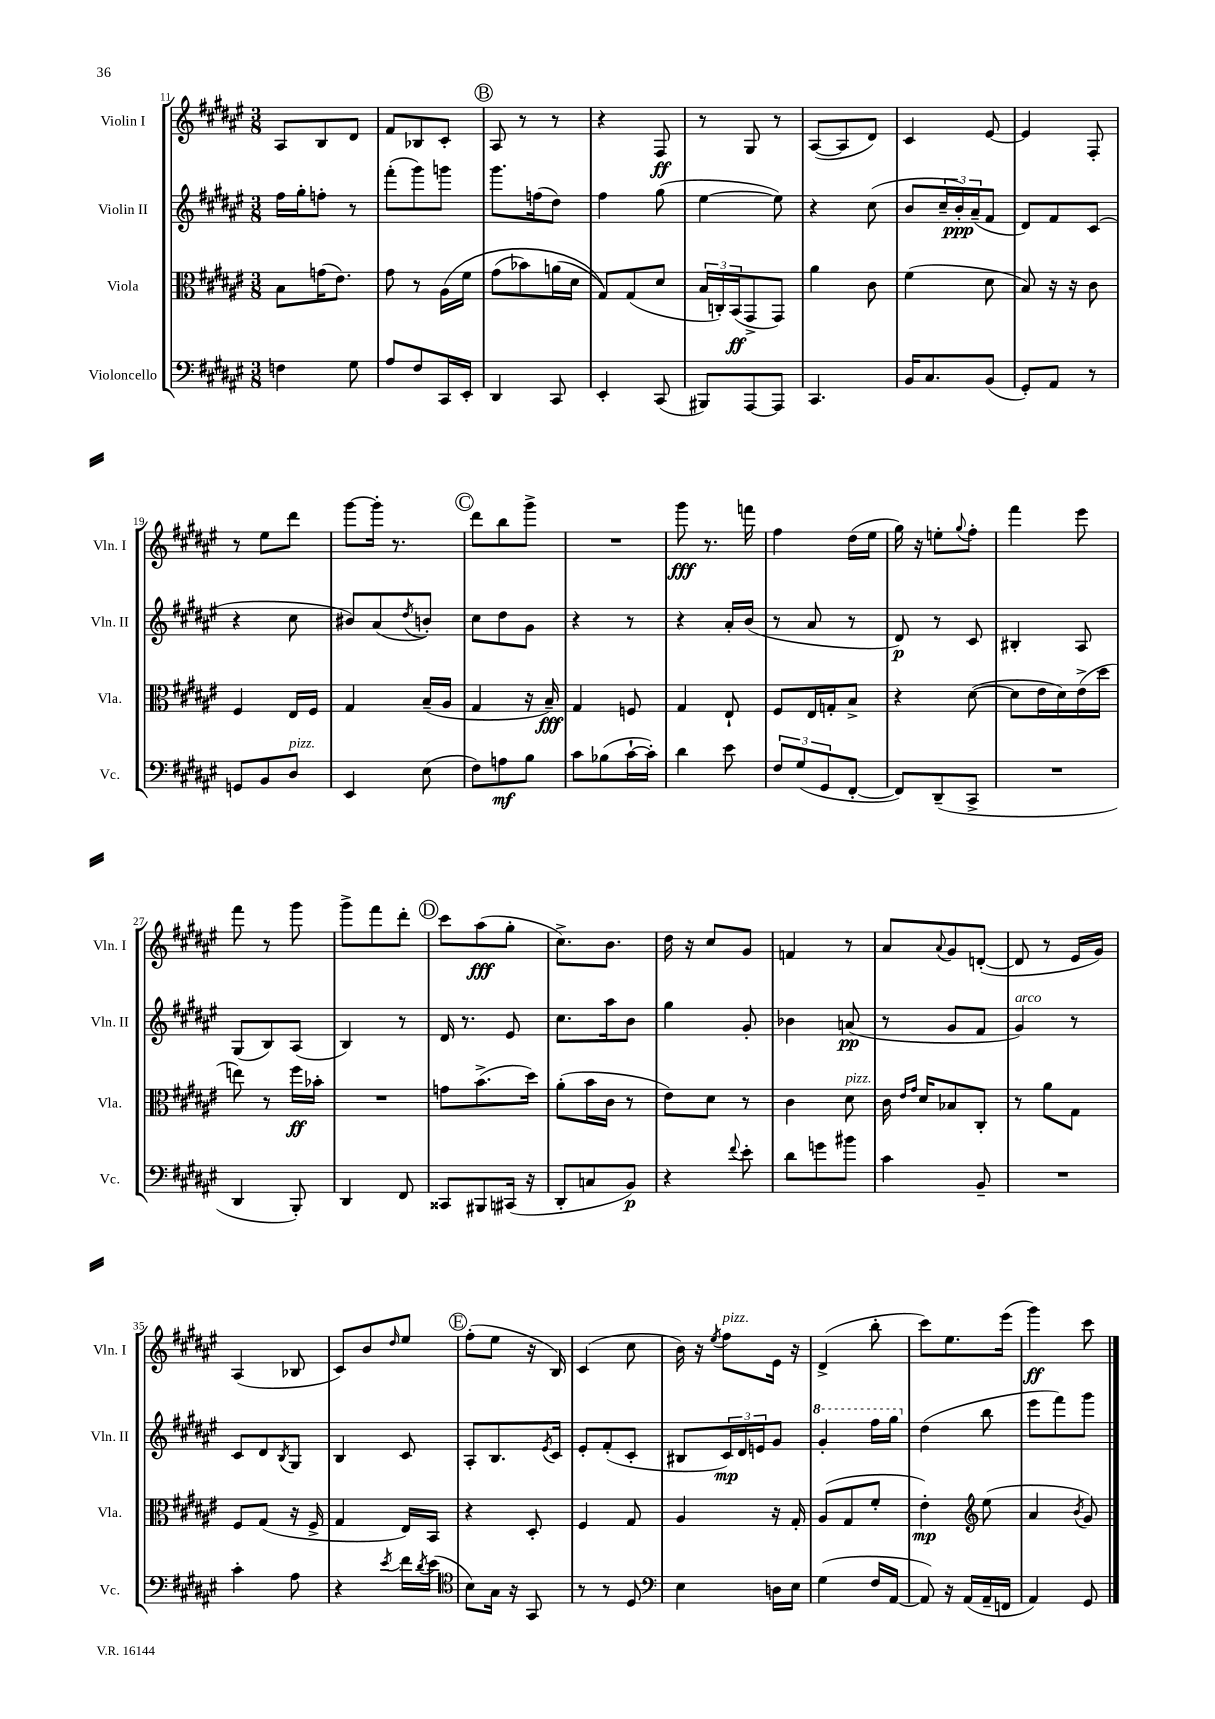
<<
\new StaffGroup <<
\new Staff = "s0" \with { instrumentName = "Violin I" shortInstrumentName = "Vln. I" } {
    \clef treble \key fis \major \numericTimeSignature \time 3/8
    ais8 b8 dis'8 |
    fis'8 bes8 cis'8-. |
    \mark \markup { \circle "B" } ais8 r8 r8 |
    r4 fis8\ff |
    r8 gis8 r8 |
    ais8~( ais8 dis'8) |
    cis'4 eis'8~ |
    eis'4 fis8-. |
    r8 eis''8 dis'''8 |
    gis'''8~ gis'''16-. r8. |
    \mark \markup { \circle "C" } dis'''8 b''8 gis'''8-> |
    R4. |
    gis'''8\fff r8. f'''16 |
    fis''4 dis''16( eis''16 |
    gis''16) r16 e''8-. \appoggiatura { gis''8 } fis''8-. |
    fis'''4 eis'''8 |
    fis'''8 r8 gis'''8 |
    gis'''8-> fis'''8 dis'''8-. |
    \mark \markup { \circle "D" } cis'''8 ais''8\fff( gis''8-. |
    cis''8.->) b'8. |
    dis''16 r16 cis''8 gis'8 |
    f'4 r8 |
    ais'8 \appoggiatura { ais'8 } gis'8 d'8~-.( |
    d'8 r8 eis'16 gis'16) |
    ais4( bes8 |
    cis'8) b'8 \grace { dis''16 } eis''8 |
    \mark \markup { \circle "E" } fis''8-.( eis''8 r16 b16) |
    cis'4( cis''8 |
    b'16) r16 \acciaccatura { eis''8 } fis''8^\markup { \italic "pizz." } eis'16 r16 |
    dis'4->( b''8-. |
    cis'''8) eis''8. eis'''16( |
    gis'''4\ff) cis'''8 \bar "|." |
}
\new Staff = "s1" \with { instrumentName = "Violin II" shortInstrumentName = "Vln. II" } {
    \clef treble \key fis \major \numericTimeSignature \time 3/8
    fis''16 gis''16-. f''8-. r8 |
    fis'''8-.( gis'''8) g'''8 |
    \mark \markup { \circle "B" } gis'''8. f''16( dis''8) |
    fis''4 gis''8( |
    eis''4~ eis''8) |
    r4 cis''8( |
    b'8 \tuplet 3/2 { cis''16-- b'16-.\ppp) ais'16--( } fis'8 |
    dis'8) fis'8 cis'8( |
    r4 cis''8 |
    bis'8) ais'8( \acciaccatura { dis''8 } b'8-.) |
    \mark \markup { \circle "C" } cis''8 dis''8 gis'8 |
    r4 r8 |
    r4 ais'16-. b'16( |
    r8 ais'8 r8 |
    dis'8\p) r8 cis'8 |
    bis4-. ais8 |
    gis8( b8) ais8( |
    b4) r8 |
    \mark \markup { \circle "D" } dis'16 r8. eis'8 |
    cis''8. ais''16 b'8 |
    gis''4 gis'8-. |
    bes'4 a'8\pp( |
    r8 gis'8 fis'8 |
    gis'4^\markup { \italic "arco" }) r8 |
    cis'8 dis'8 \acciaccatura { b8 } gis8 |
    b4 cis'8 |
    \mark \markup { \circle "E" } ais8-. b8. \acciaccatura { eis'8 } cis'16 |
    eis'8-. fis'8-.( cis'8-. |
    bis8 \tuplet 3/2 { cis'16\mp) dis'16 e'16 } gis'8 |
    \ottava #1 gis''4-. fis'''16 gis'''16 \ottava #0 |
    dis''4( b''8 |
    eis'''8 fis'''8) gis'''8 \bar "|." |
}
\new Staff = "s2" \with { instrumentName = "Viola" shortInstrumentName = "Vla." } {
    \clef alto \key fis \major \numericTimeSignature \time 3/8
    b8 g'16( eis'8.) |
    gis'8 r8 ais16\( fis'16 |
    \mark \markup { \circle "B" } gis'8( bes'8) a'16( dis'16 |
    gis8)\) gis8( dis'8 |
    \tuplet 3/2 { b16 c16-.) b,16\ff( } gis,8-> gis,8) |
    ais'4 cis'8 |
    fis'4( dis'8 |
    b8) r16 r16 cis'8 |
    fis4 eis16 fis16 |
    gis4 b16--( ais16 |
    \mark \markup { \circle "C" } gis4 r16 b16--\fff) |
    gis4 f8 |
    gis4 eis8-! |
    fis8 eis16 g16-. b8-> |
    r4 dis'8~( |
    dis'8 eis'16 dis'16) eis'16->( dis''16 |
    e''8) r8 fis''16\ff bes'16-. |
    R4. |
    \mark \markup { \circle "D" } g'8 b'8.->( dis''16) |
    ais'8-.( b'16 cis'16 r8 |
    eis'8) dis'8 r8 |
    cis'4 dis'8^\markup { \italic "pizz." } |
    cis'16 \grace { eis'16 gis'16 } dis'16 bes8 cis8-. |
    r8 ais'8 gis8 |
    fis8 gis8( r16 fis16-> |
    gis4 eis16) b,16 |
    \mark \markup { \circle "E" } r4 dis8-. |
    fis4 gis8 |
    ais4 r16 gis16-. |
    ais8( gis8 fis'8-. |
    eis'4-.\mp) \clef treble eis''8( |
    ais'4 \acciaccatura { b'8 } gis'8) \bar "|." |
}
\new Staff = "s3" \with { instrumentName = "Violoncello" shortInstrumentName = "Vc." } {
    \clef bass \key fis \major \numericTimeSignature \time 3/8
    f4 gis8 |
    ais8 fis8 cis,16 eis,16-. |
    \mark \markup { \circle "B" } dis,4 cis,8 |
    eis,4-. cis,8( |
    bis,,8) ais,,8~ ais,,8 |
    cis,4. |
    b,16 cis8. b,8( |
    gis,8-.) ais,8 r8 |
    g,8 b,8 dis8^\markup { \italic "pizz." } |
    eis,4 eis8( |
    \mark \markup { \circle "C" } fis8) a8\mf b8 |
    cis'8 bes8( cis'16~-! cis'16-.) |
    dis'4 eis'8 |
    \tuplet 3/2 { fis8 gis8( gis,8 } fis,8~-. |
    fis,8) dis,8--( cis,8-> |
    R4. |
    dis,4 b,,8-.) |
    dis,4 fis,8 |
    \mark \markup { \circle "D" } cisis,8 bis,,8 cis,16( r16 |
    dis,8-. c8 b,8\p) |
    r4 \appoggiatura { fis'8 } eis'8-. |
    dis'8 g'8 bis'8 |
    cis'4 b,8-- |
    R4. |
    cis'4-. ais8 |
    r4 \acciaccatura { eis'8 } fis'16 \acciaccatura { dis'8 } eis'16( |
    \mark \markup { \circle "E" } \clef tenor b8) gis16 r16 gis,8 |
    r8 r8 dis8 |
    \clef bass eis4 d16 eis16 |
    gis4( fis16 ais,16~ |
    ais,8) r16 ais,16( ais,16-- f,16 |
    ais,4) gis,8 \bar "|." |
}
>>
>>
\layout { \context { \Score currentBarNumber = #11 } }
